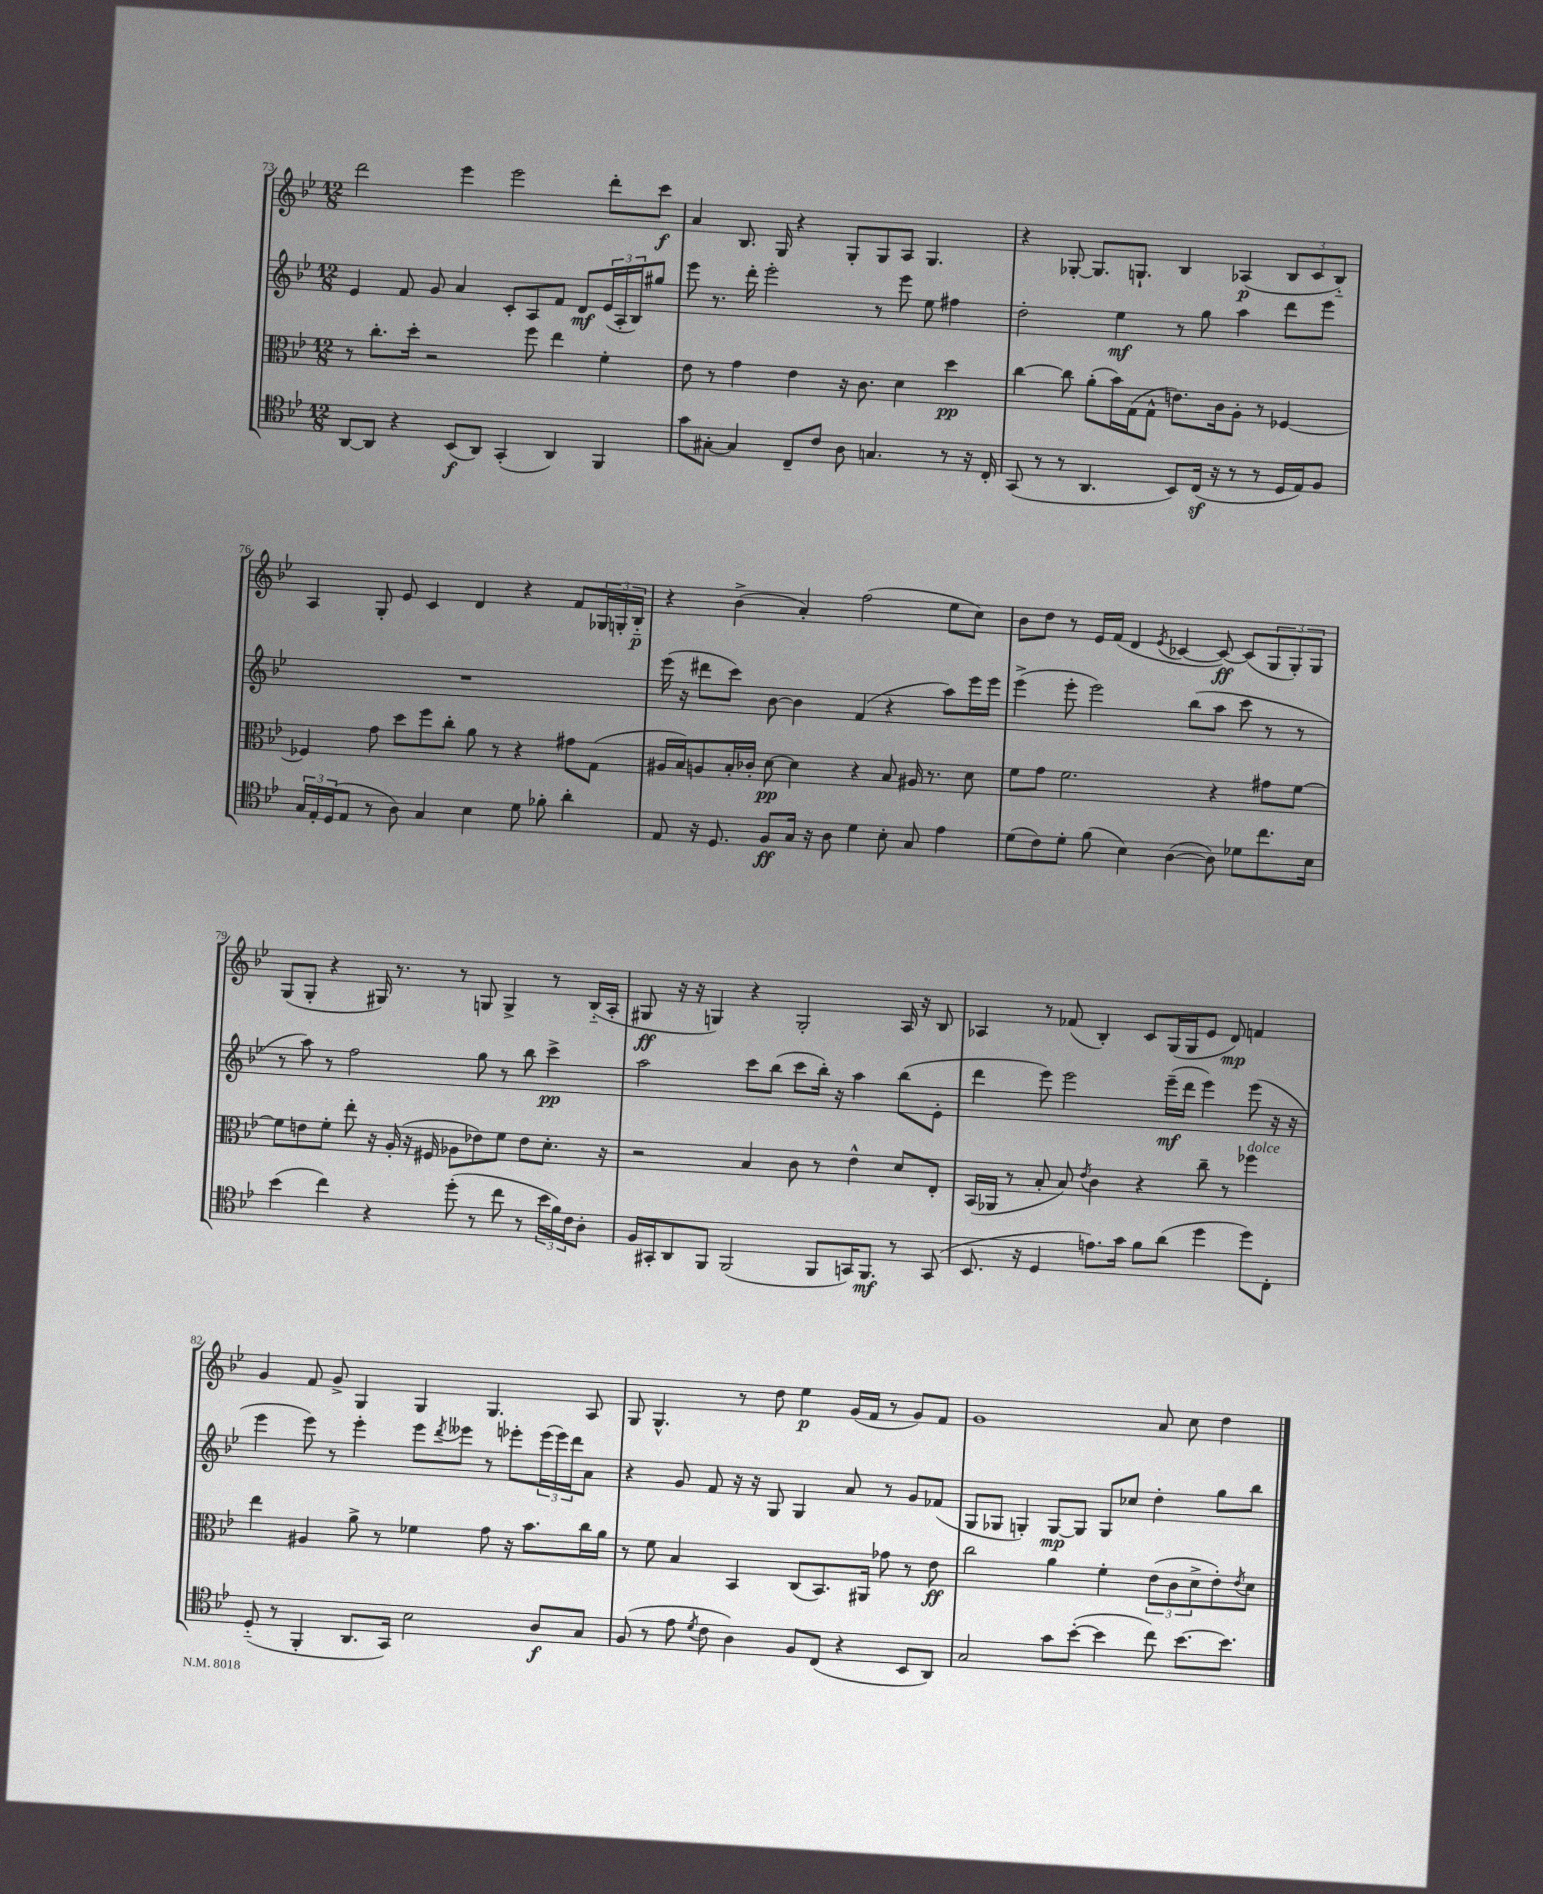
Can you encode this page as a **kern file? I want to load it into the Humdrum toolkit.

**kern	**kern	**kern	**kern
*staff4	*staff3	*staff2	*staff1
*clefC4	*clefC3	*clefG2	*clefG2
*k[b-e-]	*k[b-e-]	*k[b-e-]	*k[b-e-]
*M12/8	*M12/8	*M12/8	*M12/8
[8AA	8r	4e-	2ddd
8AA]	8.cc'	.	.
4r	.	8f	.
.	16dd'	.	.
.	2r	8g	.
(8BB-	.	4a	4eee-
8AA)	.	.	.
(4GG'	.	8c'	2eee-
.	8ff	8A	.
4AA)	4ee-	8f	.
.	.	8d	.
4FF	4f'	(24e-	8ddd'
.	.	24A'	.
.	.	24B-)	.
.	.	8gg#	8ccc
=	=	=	=
8g	8e-	8eee-	4a
[8G#'	8r	8.r	.
4G#]	4g	.	8.B-
.	.	16ddd'	.
.	.	2eee-'	.
.	.	.	16G
8C~	4e-	.	4r
8c	.	.	.
8A	16r	.	8G'
.	8.c	.	.
4.G	.	8r	8G
.	4d	8eee-	8A
.	.	8ee-	4.G
8r	4dd	4ff#	.
16r	.	.	.
16C'	.	.	.
=	=	=	=
(8GG	[4cc	2dd'	4r
8r	.	.	.
8r	8cc]	.	[8G-'
4.AA	(8a'	.	8.G-]
.	16b-)	4ee-	.
.	(16G	.	8.G`
.	8G^^	.	.
8BB-)	8.e)	8r	4B-
(16C	.	8gg	.
16r	16c	.	.
8r	8A'	4aa	(4A-
8r	8r	.	.
16D	[4F-	8ddd	12B-
16E-)	.	.	.
.	.	.	12c
8F	.	8eee-	.
.	.	.	12B-'~)
=	=	=	=
24G	4F-]	1.r	4A
24E-'	.	.	.
(24D	.	.	.
8E-	.	.	.
8r	8g	.	8G'
8A)	8dd	.	8e-
4G	8ff	.	4c
.	8cc'	.	.
4B-	8a	.	4d
.	8r	.	.
8d	4r	.	4r
8f-'	.	.	.
4a'	8g#	.	8f
.	(8G	.	24G-
.	.	.	24G'
.	.	.	24B-'~
=	=	=	=
8E-	16A#	(16eee-	4r
.	16B-)	16r	.
16r	8A	8ddd#	.
8.D	.	.	.
.	16B-'	8ccc)	(4b-^
.	16c-'	.	.
8F	[8d	[8b-	.
16G	4d]	4b-]	4a')
16r	.	.	.
8A	.	.	.
4d	4r	(4f	(2ff
8B-'	8B-	4r	.
8G	16A#	.	.
.	8.r	.	.
4e-	.	8aa)	8ee-
.	8d	16eee-	8cc)
.	.	16eee-	.
=	=	=	=
(8d	8f	(4eee-^	8b-
8c)	8g	.	8dd
8d'	2.f	8eee-'	8r
(8f	.	2eee-)	16e-
.	.	.	(16f
4B-)	.	.	4d
.	.	.	8qe-
([4A	.	.	[4c-
.	.	(8bb-	.
8A])	4r	8aa	8c-_)
8d-	.	8ccc	(8c-]
8.cc	8g#	8r	12G
.	.	.	12G')
.	[8f	8r	.
.	.	.	12G
16B-	.	.	.
=	=	=	=
(4b-	8f]	8r	(8G
.	8e	8aa)	8G'
4cc)	8f'	8r	4r
.	8ee-'	2ff	.
4r	16r	.	16G#)
.	(16A'	.	8.r
.	16r	.	.
.	16F#	.	.
(8dd'	8A-	.	8r
8r	8e-)	8gg	8G
8cc	8f	8r	4G^
8r	8e-	8bb-	.
24b-	8.d'	4ccc^	8r
24f)	.	.	.
24c	.	.	.
8A'	.	.	(16B-'~
.	16r	.	16A'
=	=	=	=
16F	2r	2aa	8G#
16GG#'	.	.	.
8AA	.	.	16r
.	.	.	16r
8FF	.	.	4G)
(2FF	.	.	.
.	4B-	8ccc	4r
.	.	(8bb-	.
.	8c	8ccc	2G'
8FF	8r	16bb-')	.
.	.	16r	.
16GG)	4e-^^	4aa	.
8.FF	.	.	.
8r	8d	(8bb-	16A
.	.	.	16r
(8GG	8E-'	8e-'	8B-
=	=	=	=
8.BB-	(16BB-	4ddd	4A-
.	16AA-	.	.
.	8r	.	.
16r	.	.	.
4D	8B-'	8eee-)	8r
.	8B-)	2eee-	(8f-
.	8qe-	.	.
8.e)	4c	.	4B-')
16g	.	.	.
8f	4r	.	8c
(8a	.	(16eee-~	(16G
.	.	16ddd	16G
4dd	8cc~	4eee-)	8e-
.	8r	.	8d)
8dd)	4ff-	(8eee-	4f
8C'	.	16r	.
.	.	16r	.
=	=	=	=
(8D'~	4ee-	4eee-	4g
8r	.	.	.
4FF'	4A#	8eee-)	8f
.	.	8r	8g^
8.AA	8a^	4eee-'	4G
.	8r	.	.
16GG)	.	.	.
2B-	4f-	8eee-	4G
.	.	8qddd	.
.	.	8eee--	.
.	8g	8r	4.G
.	16r	8eee-'	.
.	8.b-	.	.
8A	.	(24eee-	.
.	.	24eee-)	.
.	.	24ddd	.
8G	16cc	8a	8A
.	16a	.	.
=	=	=	=
(8F	8r	4r	8G
8r	8f	.	4.G^^
8e-	4B-	8g	.
8qd	.	.	.
8c	.	8f	.
4A)	4BB-	16r	8r
.	.	16r	.
.	.	8G	8dd
8F	(8C	4G	4ee-
(8C	8.BB-)	.	.
4r	.	8a	(16g
.	16AA#	.	16f
.	8g-	8r	8r
8BB-	8r	8g	8g)
8AA)	8e-	(8f-	8f
=	=	=	=
2G	2cc	8G	1g
.	.	8G-	.
.	.	4G')	.
8g	4a	[8G	.
([8b-'	.	8G]	.
4b-]	4f'	8G	.
.	.	8cc-	.
8cc)	(12e-	4dd'	8a
.	12c	.	.
[8.b-	.	.	8cc
.	12d^	.	.
.	8e-')	8gg	4dd
8.b-]	.	.	.
.	8qe-	.	.
.	8d	8bb-	.
==	==	==	==
*-	*-	*-	*-
